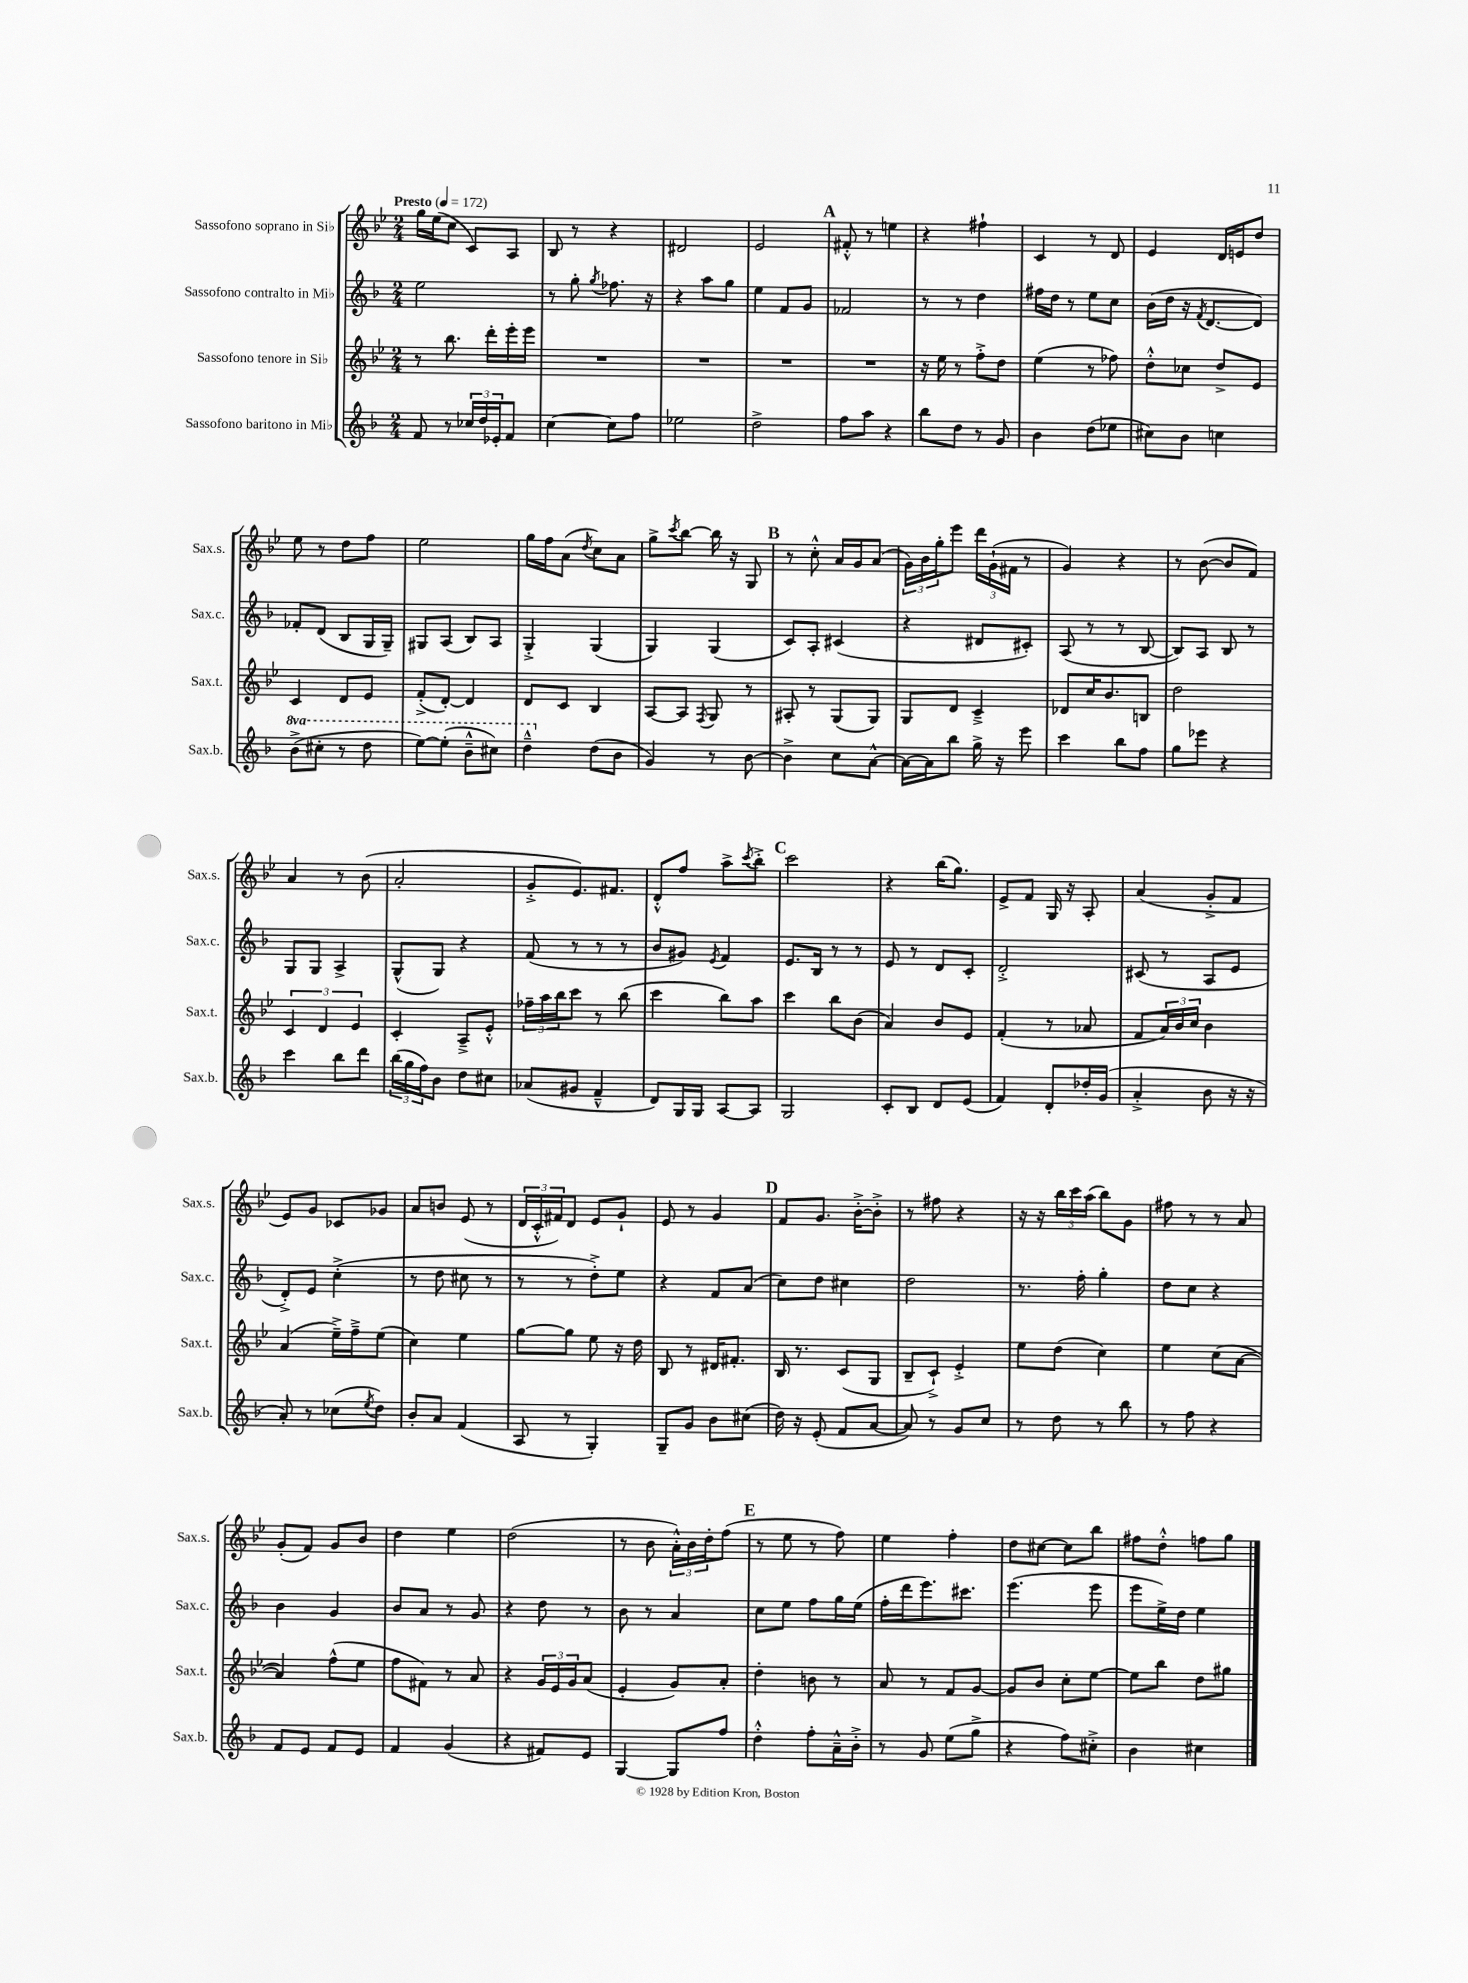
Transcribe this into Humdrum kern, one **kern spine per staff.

**kern	**kern	**kern	**kern
*part4	*part3	*part2	*part1
*staff4	*staff3	*staff2	*staff1
*I"Sassofono baritono in Mi♭	*I"Sassofono tenore in Si♭	*I"Sassofono contralto in Mi♭	*I"Sassofono soprano in Si♭
*I'Sax.b.	*I'Sax.t.	*I'Sax.c.	*I'Sax.s.
*clefG2	*clefG2	*clefG2	*clefG2
*k[b-]	*k[b-e-]	*k[b-]	*k[b-e-]
*M2/4	*M2/4	*M2/4	*M2/4
*MM172	*MM172	*MM172	*MM172
=1	=1	=1	=1
!	!	!	!LO:TX:a:B:t=Presto
8f/	8r	2ee\	16gg\LL
.	.	.	(16ee-\J
8r	8.bb-\	.	8cc\J
24cc-X/LL	.	.	8c/L)
24dd/	.	.	.
.	16ddd'\LL	.	.
24e-X'/J	.	.	.
8f/J	16eee-'\	.	8A/J
.	16eee-\JJ	.	.
=2	=2	=2	=2
[4cc\	2r	8r	8B-/
.	.	8gg'\	8r
.	.	8qgg/	.
8cc\L]	.	8.ff-X\	4r
8ff\J	.	.	.
.	.	16r	.
=3	=3	=3	=3
2ee-X\	2r	4r	2d#X/
.	.	8aa\L	.
.	.	8gg\J	.
=4	=4	=4	=4
2dd^\	2r	4ee\	2e-/
.	.	8f/L	.
.	.	8g/J	.
!!LO:REH:place=s1:t=A
=5	=5	=5	=5
8ff\L	2r	2f-X/	8f#X'^^/
8aa\J	.	.	8r
4r	.	.	4een\
=6	=6	=6	=6
8bb-\L	16r	8r	4r
.	16ee-\	.	.
8dd\J	8r	8r	.
8r	8ff'^\L	4dd\	4ff#X`\
8g/	8dd\J	.	.
=7	=7	=7	=7
4b-\	(4ee-\	16ff#X\LL	4c/
.	.	16dd\JJ	.
.	.	8r	.
(8dd\L	8r	8ee\L	8r
8ee-X\J	8ff-X\)	8cc\J	8d/
=8	=8	=8	=8
8cc#X\L)	8dd'^^\L	(16b-\LL	4e-/
.	.	16dd\JJ	.
8b-\J	8cc-X\J	16r	.
.	.	8qf/	.
.	.	[8.d/L	.
4ccn\	8dd^/L	.	16d/LL
.	.	.	16en/J
.	8e-/J	8d/J])	8dd/J
!!LO:LB:g=z
=9	=9	=9	=9
*8va	*	*	*
(8bb-^\L	4c/	8f-X'/L	8ee-\
8ccc#X'\J	.	(8d/J	8r
8r	8d/L	8B-/L	8dd\L
8ddd\	8e-/J	16G/L	8ff\J
.	.	16G~/JJ)	.
=10	=10	=10	=10
[8eee\L)	(8f'^/L	8G#X/L	2ee-\
(8eee'\J]	[8d'/J)	(8A/J	.
8bb-~^^\L	4d/]	8B-/L)	.
8ccc#X\J)	.	8A/J	.
=11	=11	=11	=11
4ddd~^^\	8d/L	4G'^/	16gg\LL
.	.	.	16ff\J
.	8c/J	.	(8a\J
.	.	.	8qdd/
*X8va	*	*	*
(8dd\L	4B-/	(4G/	8cc\L)
8b-\J	.	.	8a\J
=12	=12	=12	=12
4g/)	[8A/L	4G/)	8gg^\L
.	.	.	8qccc/
.	8A/J]	.	[8bb-\J
.	8qF/	.	.
8r	8G/	(4G/	16bb-\]
.	.	.	16r
[8b-\	8r	.	8G/
!!LO:REH:place=s1:t=B
=13	=13	=13	=13
4b-^\]	8A#X'/	8c/L)	8r
.	8r	8A'/J	8cc'^^\
8cc\L	(8G/L	(4c#X/	16a/LL
.	.	.	16g/J
[8a^^\J	8G/J)	.	(8a/J
=14	=14	=14	=14
16a\LL_	8G/L	4r	24g\LL)
.	.	.	24b-\
16a\J]	.	.	.
.	.	.	24gg'\J
8bb-\J	8d/J	.	8eee-\J
16gg^\	4c~^/	8d#X/L	24ddd\LL
.	.	.	(24g`\
16r	.	.	.
.	.	.	24f#X\JJ
8eee\	.	8c#X'/J)	8r
=15	=15	=15	=15
4ccc\	8d-X/L	(8A/	4g/)
.	16cc/K	8r	.
.	8.b-/	.	.
8bb-\L	.	8r	4r
8ff\J	8Bn/J	[8B-/	.
=16	=16	=16	=16
8gg\L	2dd\	8B-/L])	8r
8eee-X\J	.	8A/J	([8b-\
4r	.	8B-/	8b-/L]
.	.	8r	8f/J)
!!LO:LB:g=z
=17	=17	=17	=17
4ccc\	6c/	8G/L	4a/
.	.	8G/J	.
.	6d/	.	.
8bb-\L	.	4A^/	8r
.	6e-/	.	.
8ddd\J	.	.	(8b-\
=18	=18	=18	=18
(24bb-\LL	4c'/	(8G^^/L	2a'/
24gg\	.	.	.
24ff\J)	.	.	.
8b-\J	.	8G/J)	.
8dd\L	8A~^/L	4r	.
8cc#X\J	8e-'^^/J	.	.
=19	=19	=19	=19
(8a-X/L	24ff-X~\LL	(8f/	8g'^/L
.	24aa\	.	.
.	24bb-\J	.	.
8g#X/J	8ccc\J	8r	8.e-/)
4f~^^/	8r	8r	.
.	.	.	8.f#X/J
.	(8bb-\	8r	.
=20	=20	=20	=20
8d/L)	4ccc\	8b-/L	8d'^^/L
16G/L	.	8g#X/J)	8ff/J
16G/JJ	.	.	.
.	.	8qe/	.
[8A/L	8bb-\L)	4f/	8aa^\L
.	.	.	8qccc/
8A/J]	8aa\J	.	8bb-'^\J
!!LO:REH:place=s1:t=C
=21	=21	=21	=21
2G/	4ccc\	8.e/L	2ccc\
.	.	16B-/Jk	.
.	8bb-\L	8r	.
.	(8b-\J	8r	.
=22	=22	=22	=22
8c'/L	4a/)	8e/	4r
8B-/J	.	8r	.
8d/L	8b-/L	8d/L	(16bb-\KL
.	.	.	8.gg\J)
(8e/J	8e-/J	8c'/J	.
=23	=23	=23	=23
4f/)	(4f'/	2d'^/	8e-^/L
.	.	.	8f/J
8d'/L	8r	.	16G/
.	.	.	16r
16dd-X'/L	8a-X/	.	8A'/
(16g/JJ	.	.	.
=24	=24	=24	=24
4a'^/	8f/L	(8c#X/	(4a/
.	24a/L)	8r	.
.	24b-/	.	.
.	24cc/JJ	.	.
8b-\	4b-\	8A/L	8g'^/L
16r	.	8e/J	8f/J
16r	.	.	.
!!LO:LB:g=z
=25	=25	=25	=25
8a'/)	(4a/	8d'^/L)	8e-/L)
8r	.	8e/J	8g/J
(8cc-X\L	16ee-~^\LL)	(4cc'^\	8c-X/L
.	16ff~^\J	.	.
8qee/	.	.	.
8dd\J)	(8ee-\J	.	8g-X/J
=26	=26	=26	=26
8b-'/L	4cc\)	8r	8a/L
8a/J	.	8dd\	8bn/J
(4f/	4ee-\	8cc#X\	(8e-/
.	.	8r	8r
=27	=27	=27	=27
8A/	[8gg\L	8r	24d/LL
.	.	.	24c'^^/
.	.	.	24f#X/J)
8r	8gg\J]	8r	8d/J
4G'/)	8ee-\	8dd'^\L)	8e-/L
.	16r	8ee\J	8g`/J
.	16dd\	.	.
=28	=28	=28	=28
8G~/L	8B-/	4r	8e-/
8g/J	8r	.	8r
8b-\L	16d#X/KL	8f/L	4g/
.	8.f#X'/J	.	.
(8cc#X\J	.	(8a/J	.
!!LO:REH:place=s1:t=D
=29	=29	=29	=29
16dd\)	16B-/	8cc\L)	8f/L
16r	8.r	.	.
(8e'/	.	8dd\J	8.g/J
8f/L	(8c/L	4cc#X\	.
.	.	.	[16b-'^\KL
[8a/J	8G/J	.	8b-'^\J]
=30	=30	=30	=30
8a/])	8B-~/L	2dd\	8r
8r	8c`^/J)	.	8ff#X\
8g/L	4e-'^/	.	4r
8cc/J	.	.	.
=31	=31	=31	=31
8r	8ee-\L	8.r	16r
.	.	.	16r
8dd\	(8dd\J	.	24bb-\LL
.	.	.	24ccc\
.	.	16ff'\	.
.	.	.	(24aa\JJ
8r	4cc\)	4gg'\	8bb-\L)
8bb-\	.	.	8g\J
=32	=32	=32	=32
8r	4ee-\	8dd\L	8ff#X\
8ff\	.	8cc\J	8r
4r	(8cc\L	4r	8r
.	[8a\J	.	8a/
!!LO:LB:g=z
=33	=33	=33	=33
8f/L	4a/])	4b-\	(8g'/L
8e/J	.	.	8f/J)
8f/L	(8ff^^\L	4g/	8g/L
8e/J	8ee-\J	.	8b-/J
=34	=34	=34	=34
4f/	8ff\L	8b-/L	4dd\
.	8f#X\J)	8a/J	.
(4g/	8r	8r	4ee-\
.	8a/	8g/	.
=35	=35	=35	=35
4r	4r	4r	(2dd\
8f#X/L)	24g/LL	8dd\	.
.	24e-/	.	.
.	24g/J	.	.
8e/J	(8a/J	8r	.
=36	=36	=36	=36
[4G/	4e-'/	8b-\	8r
.	.	8r	8b-\
8G/L]	8g/L)	4a/	24a'^^\LL)
.	.	.	24b-\
.	.	.	24dd'\J
8ff/J	8a'/J	.	(8ff\J
!!LO:REH:place=s1:t=E
=37	=37	=37	=37
4dd'^^\	4dd'\	8cc\L	8r
.	.	8ee\J	8ee-\
8ff'\L	8bn\	8ff\L	8r
16a~^^\L	8r	16gg\L	8ff\)
16b-'^\JJ	.	(16ee\JJ	.
=38	=38	=38	=38
8r	8a/	16ff'\LL	4ee-\
.	.	16ddd\J	.
8g/	8r	8.eee\)	.
(8ee\L	8f/L	.	4ff'\
.	.	8.ccc#X\J	.
8gg^\J	[8g/J	.	.
=39	=39	=39	=39
4r	8g/L]	(4.eee\	8dd\L
.	8b-/J	.	[8cc#X\J
8ff\L)	8cc'\L	.	8cc#\L]
8cc#X'^\J	[8ee-\J	8eee\	8bb-\J
=40	=40	=40	=40
4b-\	8ee-\L]	8eee\L	8ff#X\L
.	8bb-\J	16ee^\L)	8dd'^^\J
.	.	16dd\JJ	.
4cc#X\	8dd\L	4ee\	8ffn\L
.	8gg#X\J	.	8gg\J
==	==	==	==
*-	*-	*-	*-
